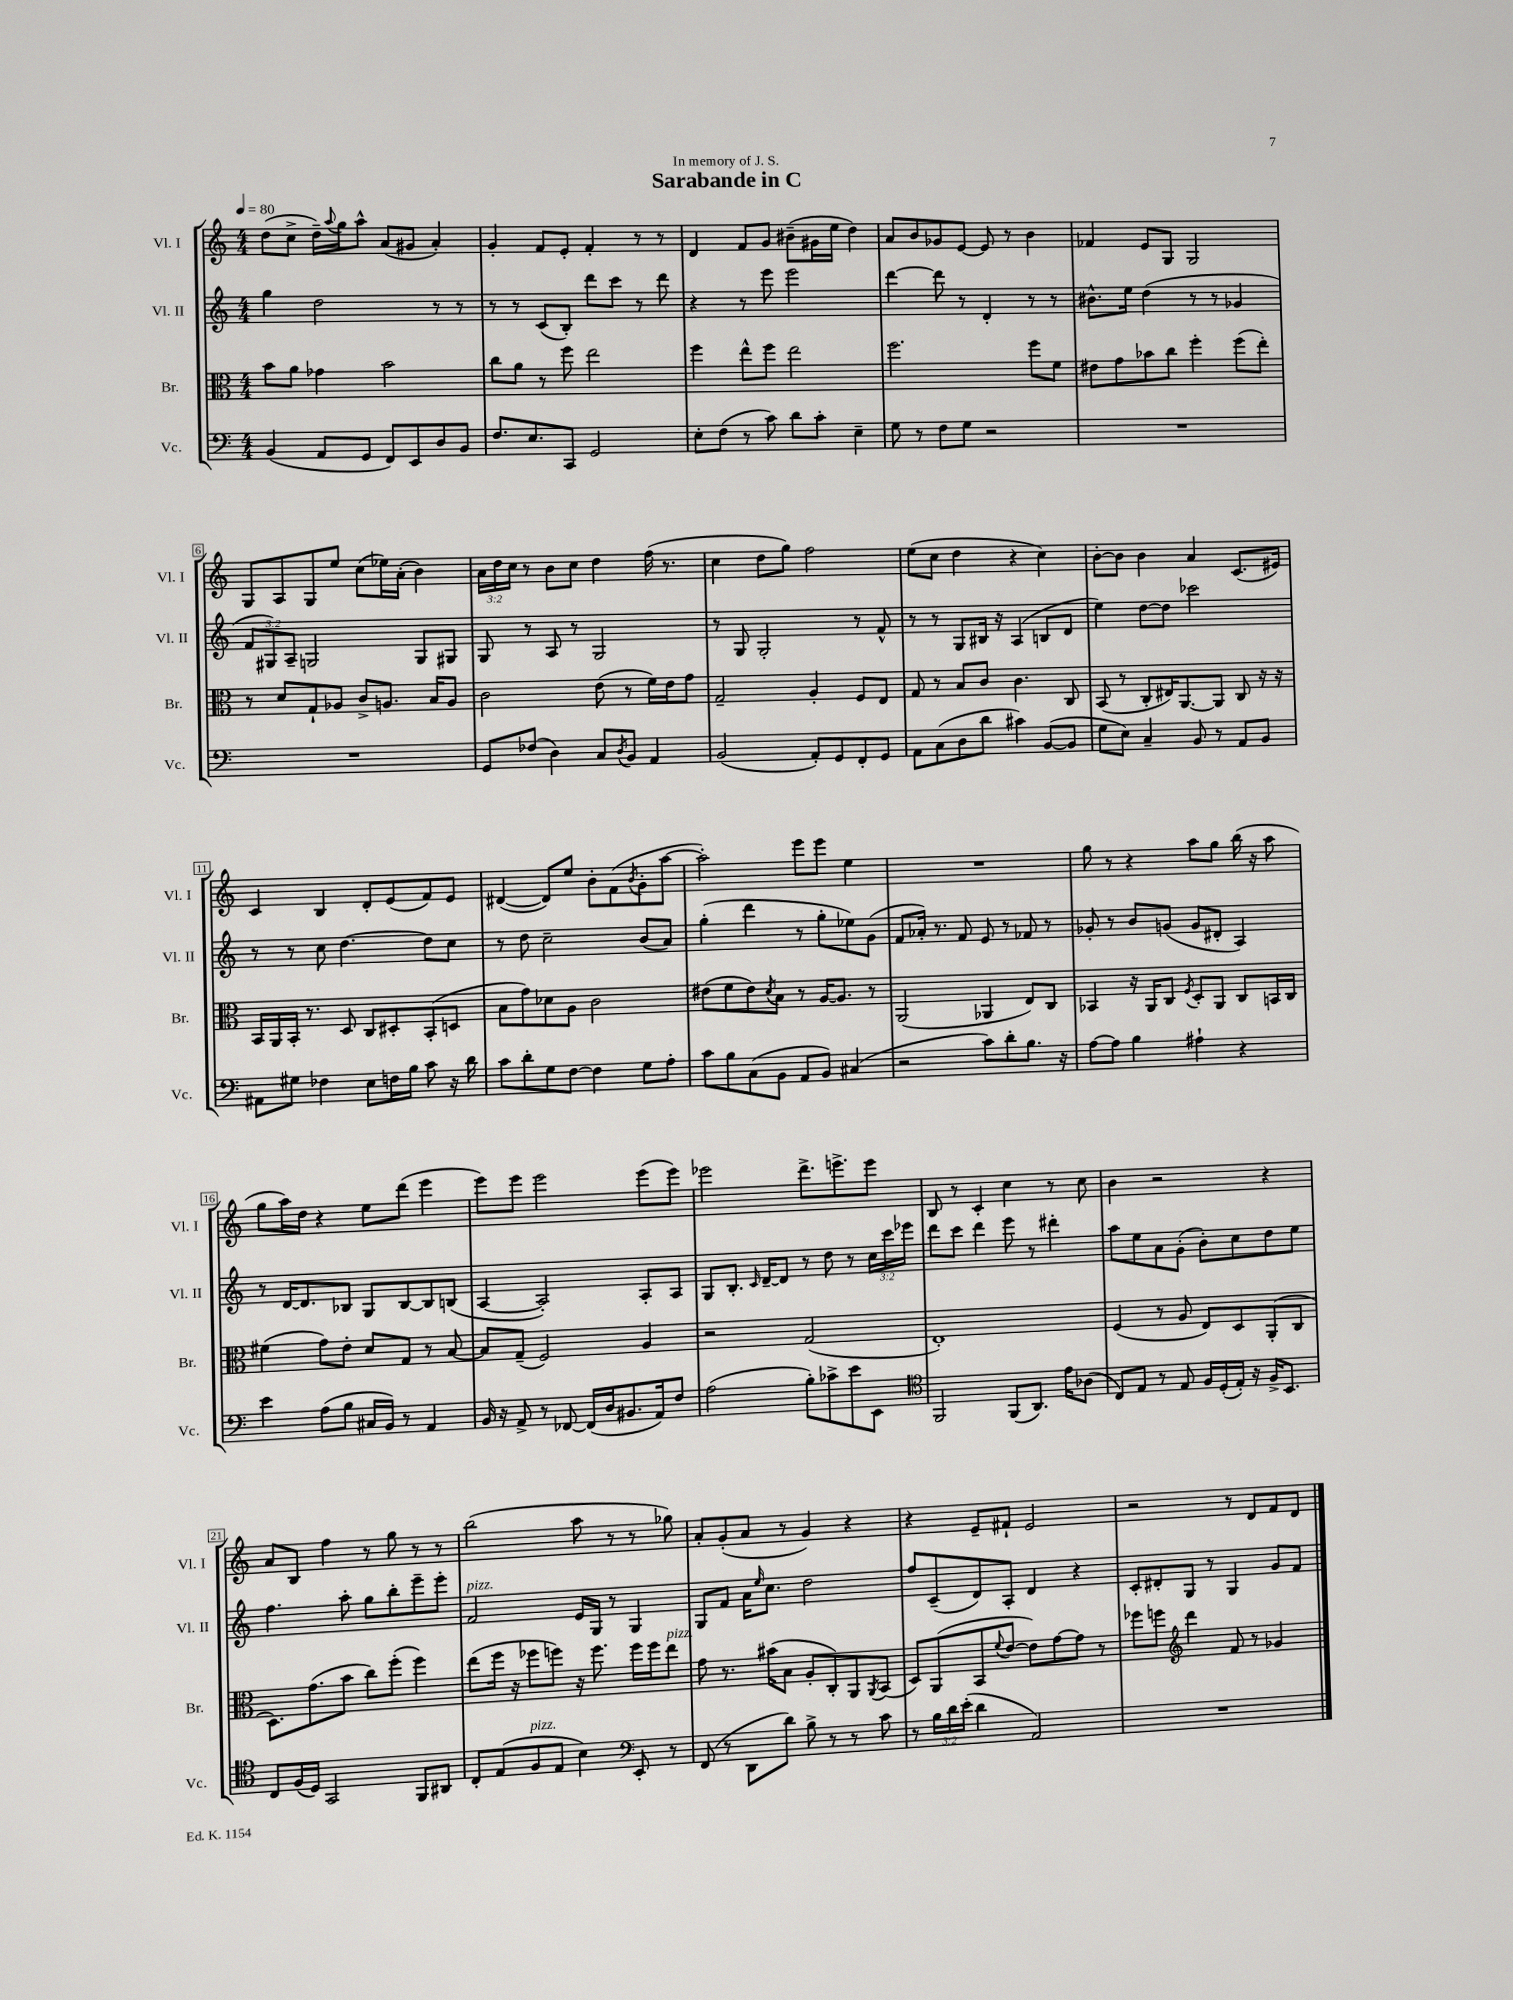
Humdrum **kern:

**kern	**kern	**kern	**kern
*part4	*part3	*part2	*part1
*staff4	*staff3	*staff2	*staff1
*I"Vc.	*I"Br.	*I"Vl. II	*I"Vl. I
*I'Vc.	*I'Br.	*I'Vl. II	*I'Vl. I
*clefF4	*clefC3	*clefG2	*clefG2
*k[]	*k[]	*k[]	*k[]
*M4/4	*M4/4	*M4/4	*M4/4
*MM80	*MM80	*MM80	*MM80
=1	=1	=1	=1
(4BB/	8b\L	4gg\	(8dd\L
.	8a\J	.	8cc^\J
8AA/L	4g-X\	2dd\	16dd~\LL)
.	.	.	8qqaa/
.	.	.	16gg\J
8GG/J	.	.	8aa^^\J
8FF/L)	2b\	.	(8a/L
8EE/	.	.	8g#X/J
8D/	.	8r	4a'/)
8BB/J	.	8r	.
=2	=2	=2	=2
8.F/L	8cc\L	8r	4g'/
.	8a\J	8r	.
8.E/	.	.	.
.	8r	(8c/L	8f/L
8CC/J	8ff\	8B'/J)	8e'/J
2GG/	2ee\	8ddd\L	4f'/
.	.	8ccc\J	.
.	.	8r	8r
.	.	8ddd\	8r
=3	=3	=3	=3
8E'\L	4ff\	4r	4d/
(8F\J	.	.	.
8r	8ee^^\L	8r	8f/L
8c\)	8ff\J	8eee\	8g/J
8d\L	2ee\	2eee\	(8b#X~\L
8c'\J	.	.	16g#X\L
.	.	.	16ee\JJ
4E~\	.	.	4dd\)
=4	=4	=4	=4
8G\	2.ff\	[4ddd\	8a/L
8r	.	.	8b/
8F\L	.	8ddd\]	8g-X/
8G\J	.	8r	[8e/J
2r	.	4d'/	8e/]
.	.	.	8r
.	8ff\L	8r	4b\
.	8f\J	8r	.
=5	=5	=5	=5
1r	8e#X\L	8.b#X^^\L	4f-X/
.	8g\	.	.
.	.	16ee\Jk	.
.	8b-X\	(4dd\	8e/L
.	8cc\J	.	8G/J
.	4ff'\	8r	2G/
.	.	8r	.
.	(8ff\L	4g-X/	.
.	8ee'\J)	.	.
!!LO:LB:g=z
=6	=6	=6	=6
1r	8r	12f/L	8G/L
.	.	12G#X/)	.
.	8d/L	.	8A/
.	.	12A~/J	.
.	8G`/	2Gn/	8G/
.	8A-X/J	.	8ee/J
.	8c^/L	.	(8cc\L
.	8.An/J	.	16ee-X\L)
.	.	.	(16a'\JJ
.	.	8G/L	4b\)
.	16B/KL	.	.
.	8A/J	8G#X/J	.
=7	=7	=7	=7
8GG/L	2c\	8G/	24a\LL
.	.	.	24dd\
.	.	.	24cc\JJ
(8F-X/J	.	8r	8r
4D\)	.	8A/	8b\L
.	.	8r	8cc\J
8C/L	(8e\	2G/	4dd\
8qD/	.	.	.
8BB/J	8r	.	.
4AA/	16f\LL)	.	(16ff\
.	16e\J	.	8.r
.	8g\J	.	.
=8	=8	=8	=8
(2BB/	2G~/	8r	4cc\
.	.	8G/	.
.	.	2G'/	8dd\L
.	.	.	8gg\J)
8AA'/L)	4A'/	.	2ff\
8GG/	.	.	.
8FF'/	8F/L	8r	.
8GG/J	8E/J	8f^^/	.
=9	=9	=9	=9
8AA\L	8G/	8r	(8ee\L
(8C\	8r	8r	8cc\J
8D\	8B/L	8G/L	4dd\
8d\J	8c/J	16B#X/Jk	.
.	.	16r	.
4c#X\)	4.c\	(4A/	4r
([8BB/L	.	8Bn/L	4cc\)
8BB/J]	8C/	8d/J	.
=10	=10	=10	=10
8G\L	(8BB/	4ee\)	[8b'\L
8E\J)	8r	.	8b\J]
4C~/	8C'/L	[8dd\L	4b\
.	16E#X/K)	8dd\J]	.
.	[8.AA/	.	.
8BB/	.	2ccc-X\	4a/
8r	8AA/J]	.	.
8AA/L	8C/	.	(8.c/L
8BB/J	16r	.	.
.	16r	.	16e#X/Jk)
!!LO:LB:g=z
=11	=11	=11	=11
8AA#X\L	16BB/LL	8r	4c/
.	16AA/	.	.
8G#X\J	16BB'/JJ	8r	.
.	8.r	.	.
4F-X\	.	8cc\	4B/
.	8D/	[4.dd\	.
8E\L	8C/L	.	8d'/L
16Fn\L	8D#X'/	.	(8e/
16B\JJ	.	.	.
8c\	(8BB'/	8dd\L]	8f/)
16r	8Dn/J	8cc\J	8e/J
16d\	.	.	.
=12	=12	=12	=12
8c\L	8B\L	8r	([4d#X/
8d'\	8g\)	8dd\	.
8G\	8d-X\	2cc~\	8d#/L])
[8F\J	8A\J	.	8ee/J
4F\]	2c\	.	8b'\L
.	.	.	(8f\
.	.	.	8qb/
8G\L	.	(8b/L	8g'\
8A'\J	.	8a/J)	[8aa\J
=13	=13	=13	=13
8c\L	(8e#X\L	(4gg'\	2aa'\])
8B\	8f\	.	.
(8C\	8e#\)	4ddd\	.
.	8qd/	.	.
8BB\J	8B\J	.	.
8AA/L	8r	8r	8eee\L
8BB/J)	[16A/KL	8gg'\L	8eee\J
.	8.A/J]	.	.
(4C#X/	.	8ee-X\)	4ee\
.	8r	(8g\J	.
=14	=14	=14	=14
2r	(2AA/	8f/L	1r
.	.	16a-X'/Jk)	.
.	.	8.r	.
.	.	8f/	.
8c\L)	4AA-X/	8e/	.
8d'\	.	8r	.
8.B\J	8E/L)	8f-X/	.
.	8C/J	8r	.
16r	.	.	.
=15	=15	=15	=15
[8A\L	4BB-X/	8g-X'/	8gg\
8A\J]	.	8r	8r
4B\	16r	8b/L	4r
.	16AA/KL	.	.
.	8C/J	(8gn/J	.
.	8qF/	.	.
4A#X`\	8D'/L	8g/L	8aa\L
.	8AA/J	8d#X'/J	8gg\J
4r	8C/L	4A/)	(16bb\
.	.	.	16r
.	16BBn/L	.	8aa\
.	16C/JJ	.	.
!!LO:LB:g=z
=16	=16	=16	=16
4e\	(4f#X\	8r	8gg\L
.	.	[16d/KL	16aa\L)
.	.	8.d/]	16dd\JJ
(8A\L	8g\L)	.	4r
8B\J	8e'\J	8B-X/J	.
16C#X/LL	8d/L	8G/L	8ee\L
16BB/JJ)	.	.	.
8r	8G/J	[8B-/	(8ddd\J
4AA/	8r	8B-/]	4eee\
.	[8B/	(8Bn/J	.
=17	=17	=17	=17
16BB/	8B/L]	[4A/	8eee\L)
16r	.	.	.
8AA^/	(8G~/J	.	8eee\J
8r	2F/)	2A'/])	2eee\
[8FF-X/	.	.	.
(16FF-/LL]	.	.	.
16D/J	.	.	.
8.BB#X/	.	.	.
.	4A/	8A'/L	(8eee\L
16AA/k)	.	.	.
8F/J	.	8A/J	8eee\J)
=18	=18	=18	=18
(2A\	2r	8G/L	2eee-X\
.	.	8.B'/J	.
.	.	16qqc/	.
.	.	[16d~/KL	.
.	.	8d/J]	.
8B'\L)	(2G/	8r	8.ddd^\L
8c-X^\	.	8dd\	.
.	.	.	8.eeen^\
8e\	.	8r	.
8EE\J	.	24cc\LL	8eee\J
.	.	24ccc\	.
.	.	24eee-X\JJ	.
=19	=19	=19	=19
*clefC4	*	*	*
2FF/	1E')	8ddd\L	8B/
.	.	8ccc\J	8r
.	.	4ddd\	4c'/
(8FF/L	.	8eee\	4cc\
8.AA/J)	.	8r	.
.	.	4ddd#X'\	8r
16e\KL	.	.	.
(8A-X\J	.	.	8cc\
=20	=20	=20	=20
8C/L)	(4F/	8aa\L	4b\
8E/J	.	8ee\	.
8r	8r	8a\	2r
8E/	8A/	(8g'\J	.
16F/LL	8E/L)	8b'\L)	.
(16D'/	.	.	.
16E'/JJ)	8D/	8cc\	.
16r	.	.	.
16F^/KL	(8AA'/	8dd\	4r
8.BB/J	.	.	.
.	8C/J	8ee\J	.
!!LO:LB:g=z
=21	=21	=21	=21
8C/L	8.D\L)	4.ff\	8a/L
(16F/L	.	.	8B/J
16D/JJ)	(8.g\	.	.
2GG/	.	.	4ff\
.	8b\J	8aa'\	.
.	8cc\L)	8gg\L	8r
.	(8ff'\J	8bb'\	8gg\
8FF/L	4ff\)	8eee~\	8r
8AA#X/J	.	8eee'\J	8r
=22	=22	=22	=22
!	!	!LO:TX:a:i:t=pizz.	!
8C'/L	(8ee\L	2f/	(2bb\
(8E/	16ff\Jk	.	.
.	16r	.	.
!LO:TX:a:i:t=pizz.	!	!	!
8F/	8ff-X\L	.	.
8E/J	8ffn\J)	.	.
4B\)	16r	16e/LL	8aa\
.	8.ff\	16G/JJ	.
.	.	8r	8r
*clefF4	*	*	*
8EE'/	16ff\LL	4G/	8r
.	16ff\J	.	.
!	!LO:TX:a:i:t=pizz.	!	!
8r	8ee\J	.	8gg-X\)
=23	=23	=23	=23
(8FF/	8g\	8G/L	8a'/L
8r	8.r	8f/J	(8g'/
8DD\L	.	16a\KL	8a/J
.	.	16qqee/	.
.	(16b#X\KL	8.cc\J	.
8d\J)	8B\J	.	8r
8B^\	8A'/L	2dd\	4g/)
8r	8C'/)	.	.
8r	8AA/	.	4r
.	8qAA/	.	.
8c\	(8BB/J	.	.
=24	=24	=24	=24
8r	8D/L)	8ff/L	4r
24B\LL	(8AA/	(8c~/	.
24d\	.	.	.
(24e'\JJ	.	.	.
4d\	8BB/	8d/)	8e~/L
.	8qqf/	.	.
.	[8e/J	8A'/J	8f#X`/J
2AA/)	8e\L])	4d/	2e/
.	[8g\	.	.
.	8g\J]	4r	.
.	8r	.	.
=25	=25	=25	=25
1r	8ff-X\L	8c'/L	2r
.	8ffn\J	8d#X'/	.
*	*clefG2	*	*
.	4ddd\	8G/J	.
.	.	8r	.
.	8f/	4G/	8r
.	8r	.	8d/L
.	4g-X/	8g/L	8f/
.	.	8f/J	8d/J
==	==	==	==
*-	*-	*-	*-
